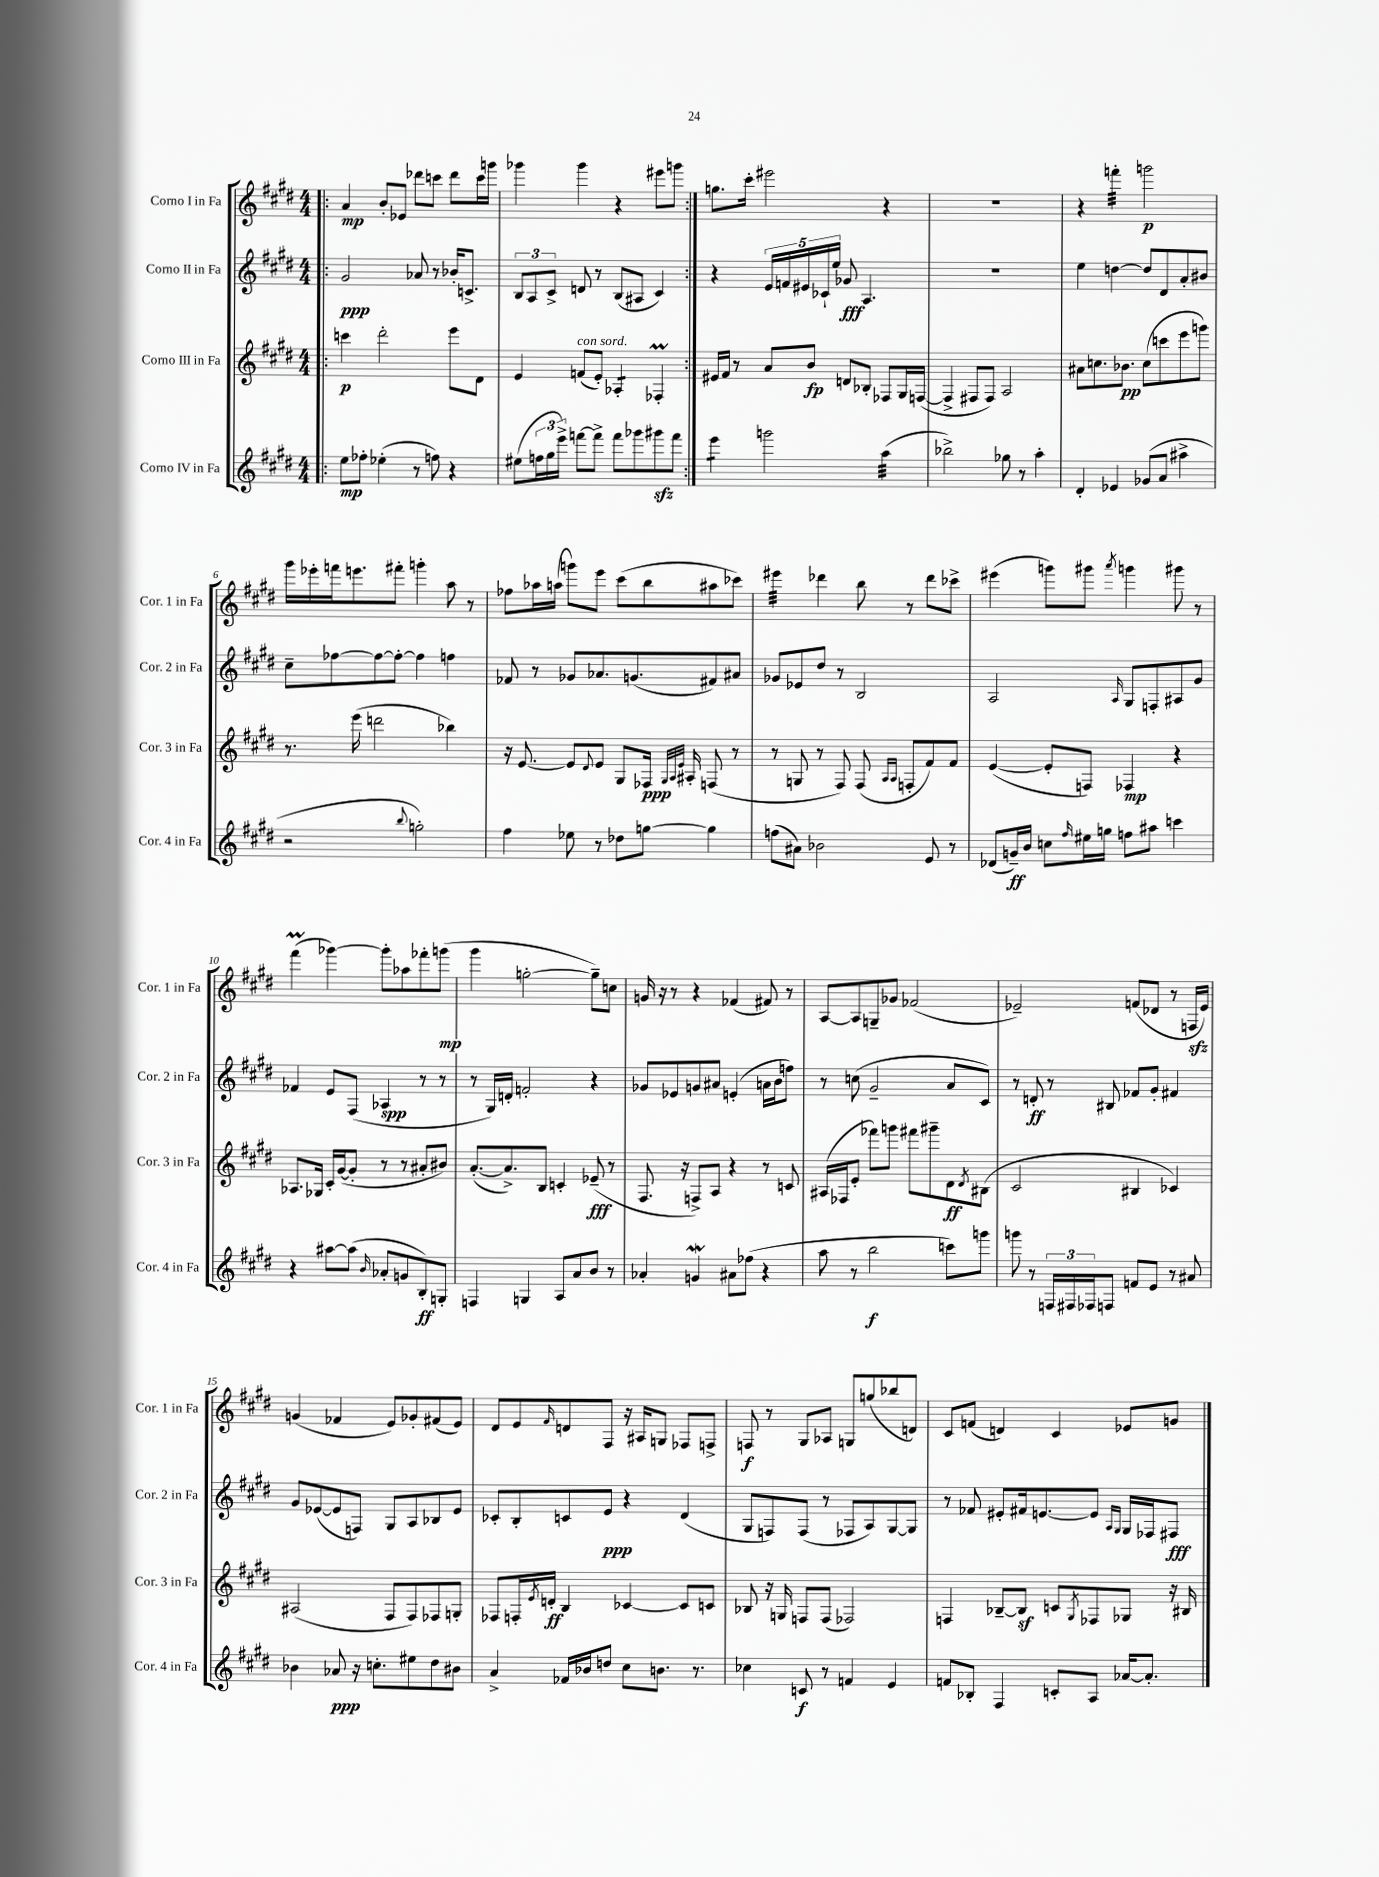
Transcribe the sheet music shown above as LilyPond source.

<<
\new StaffGroup <<
\new Staff = "s0" \with { instrumentName = "Corno I in Fa" shortInstrumentName = "Cor. 1 in Fa" } {
    \clef treble \key e \major \numericTimeSignature \time 4/4
    \repeat volta 2 { \bar ".|:" a'4\mp b'8-. ees'8 des'''8 c'''8 des'''8 c'''16 g'''16 |
    ges'''4 ges'''4 r4 eis'''8 g'''8 | }
    g''8. cis'''16-. eis'''2 r4 |
    R1 |
    r4 f'''4:32-. g'''2\p |
    gis'''16 ees'''16-. f'''16 e'''8. fis'''8-. g'''4-. a''8 r8 |
    fes''8 aes''16 a''16( g'''8) e'''8 cis'''8( b''8 ais''8 ces'''8) |
    eis'''4:32 des'''4 b''8 r8 des'''8 ces'''8-> |
    eis'''4( g'''8) gis'''8 \acciaccatura { a'''8 } g'''4 gis'''8 r8 |
    fis'''4\prall( ges'''4~) ges'''8-. aes''8 fes'''8-. g'''8\mp( |
    gis'''4 g''2~-. g''8--) c''8 |
    g'16 r16 r8 r4 fes'4( fis'8) r8 |
    a8~ a8 g8-- ges'8 fes'2( |
    ees'2--) f'8( des'8 r8 f16\sfz ees'16) |
    g'4( fes'4 e'8) ges'8-. fis'8( e'8) |
    dis'8 e'8 \grace { fis'16 } d'8 fis8 r16 ais16 g8 fes8 f8-> |
    f8\f r8 gis8 aes8 g8 g''8( bes''8 d'8) |
    cis'8 f'8( d'4) cis'4 ees'8 g'8 \bar "|." |
}
\new Staff = "s1" \with { instrumentName = "Corno II in Fa" shortInstrumentName = "Cor. 2 in Fa" } {
    \clef treble \key e \major \numericTimeSignature \time 4/4
    \repeat volta 2 { \bar ".|:" gis'2\ppp aes'8 r8 bes'16-. c'8.-> |
    \tuplet 3/2 { b8 a8 cis'8-> } d'8 r8 b8( ais8 cis'4) | }
    r4 \tuplet 5/4 { e'16 f'16 eis'16 ces'16-! e''16 } ges'8\fff a4. |
    R1 |
    e''4 d''4~ d''8 dis'8 a'8-. bis'8 |
    cis''8-- fes''8~ fes''8~ fes''8~-. fes''4 f''4 |
    fes'8 r8 ges'8 aes'8. g'8.( fis'8) ais'8 |
    ges'8 ees'8 dis''8 r8 b2 |
    a2 \grace { a16 } gis8 f8-. ais8 gis'8 |
    fes'4 e'8 fis8( aes4\spp r8 r8 |
    r8 gis16) d'16-. f'2-. r4 |
    ges'8 ees'8 g'8 ais'8 e'4-.( a'16 b'16 f''8) |
    r8 c''8( gis'2-- a'8 cis'8) |
    r8 d'8-.\ff r8 bis8 fes'8 gis'8-. fis'4 |
    gis'8 ees'8~( ees'8 f8) gis8 a8 bes8 ees'8 |
    ces'8-. b8-. c'8 e'8\ppp r4 dis'4( |
    gis8 f8) f8( r8 fes8 a8) gis8~ gis8 |
    r8 fes'8 eis'8-. fis'16 e'8.~ e'8 \grace { a16 gis16 } gis16 fes16 fis8\fff \bar "|." |
}
\new Staff = "s2" \with { instrumentName = "Corno III in Fa" shortInstrumentName = "Cor. 3 in Fa" } {
    \clef treble \key e \major \numericTimeSignature \time 4/4
    \repeat volta 2 { \bar ".|:" c'''4\p dis'''2-. e'''8 dis'8 |
    e'4 f'8^\markup { \italic "con sord." }( e'8-.) aes4:8-. fes4-.\prall | }
    eis'16 fis'16 r8 a'8 b'8\fp d'8 bes8-. fes8 gis16 f16~( |
    f4-> fis8 fis8) a2 |
    ais'8 c''8. bes'8.\pp c''8( c'''8 e'''8 g'''8) |
    r8. e'''16( d'''2 bes''4) |
    r16 e'8.~ e'8 \appoggiatura { dis'8 } e'8 gis8 fes16\ppp \grace { gis32 a32 e'32 } ais16-. f8( r8 |
    r8 g8 r8 fis8) fis8( \grace { a16 a16 } f8-. fis'8) fis'8 |
    e'4~( e'8-. f8) fes4\mp r4 |
    aes8. ges16 cis'16-. gis'16~( gis'8-. r8 r8 ais'8-. bis'8) |
    a'8.~-.( a'8.->) b8 c'4-. ees'8--\fff( r8 |
    fis8. r16 f8->) a8 r4 r8 c'8 |
    ais16( fes16 e'8-. fes'''8) g'''8 fis'''8 gis'''8-- dis'8\ff \acciaccatura { dis'8 } bis8( |
    cis'2 bis4 ces'4) |
    ais2( fis8 fis8) fes8 g8-. |
    fes8 f16-. \acciaccatura { e'8 } d'16-.\ff b4 ces'4~ ces'8 c'8 |
    bes8 r16 g16 f8 f8( fes2) |
    f4 bes8~-- bes8\sf c'8 \acciaccatura { gis8 } fes8 ges8 r16 bis16 \bar "|." |
}
\new Staff = "s3" \with { instrumentName = "Corno IV in Fa" shortInstrumentName = "Cor. 4 in Fa" } {
    \clef treble \key e \major \numericTimeSignature \time 4/4
    \repeat volta 2 { \bar ".|:" e''8\mp fes''8-. ees''4-.( r8 f''8) r4 |
    eis''8( \tuplet 3/2 { f''16 gis''16 e'''16->) } f'''8~ f'''8-> f'''8 ges'''8 gis'''8\sfz f'''8 | }
    e'''4:8 g'''2 a''4:32( |
    bes''2->) ges''8 r8 a''4-. |
    dis'4-. ees'4 ges'8( a'8 ais''4-> |
    r2 \appoggiatura { b''8 } g''2-.) |
    fis''4 ees''8 r8 des''8 g''8~ g''4 |
    f''8( ais'8) bes'2 e'8 r8 |
    des'8( g'16--\ff) b'16 c''8 \grace { fis''16 } eis''16 g''16 f''8 ais''8 c'''4 |
    r4 ais''8~ ais''8( \grace { b'16 } aes'8-. g'8 b8-.\ff) g8-. |
    f4 g4 a8 a'8 b'8 r8 |
    aes'4-. g'4\mordent ais'8 fes''8( r4 |
    a''8 r8 b''2\f c'''8) g'''8 |
    g'''8 r8 \tuplet 3/2 { f16 fis16 fes16 } f8 f'8 e'8 r8 ais'8 |
    bes'4 aes'8\ppp r16 c''8.-. eis''8 dis''8 bis'8 |
    a'4-> fes'16 bes'16 d''8 cis''8 b'8. r8. |
    ces''4 c'8\f r8 f'4 e'4 |
    f'8 bes8-. fis4 c'8-. a8 aes'16~ aes'8.-. \bar "|." |
}
>>
>>
